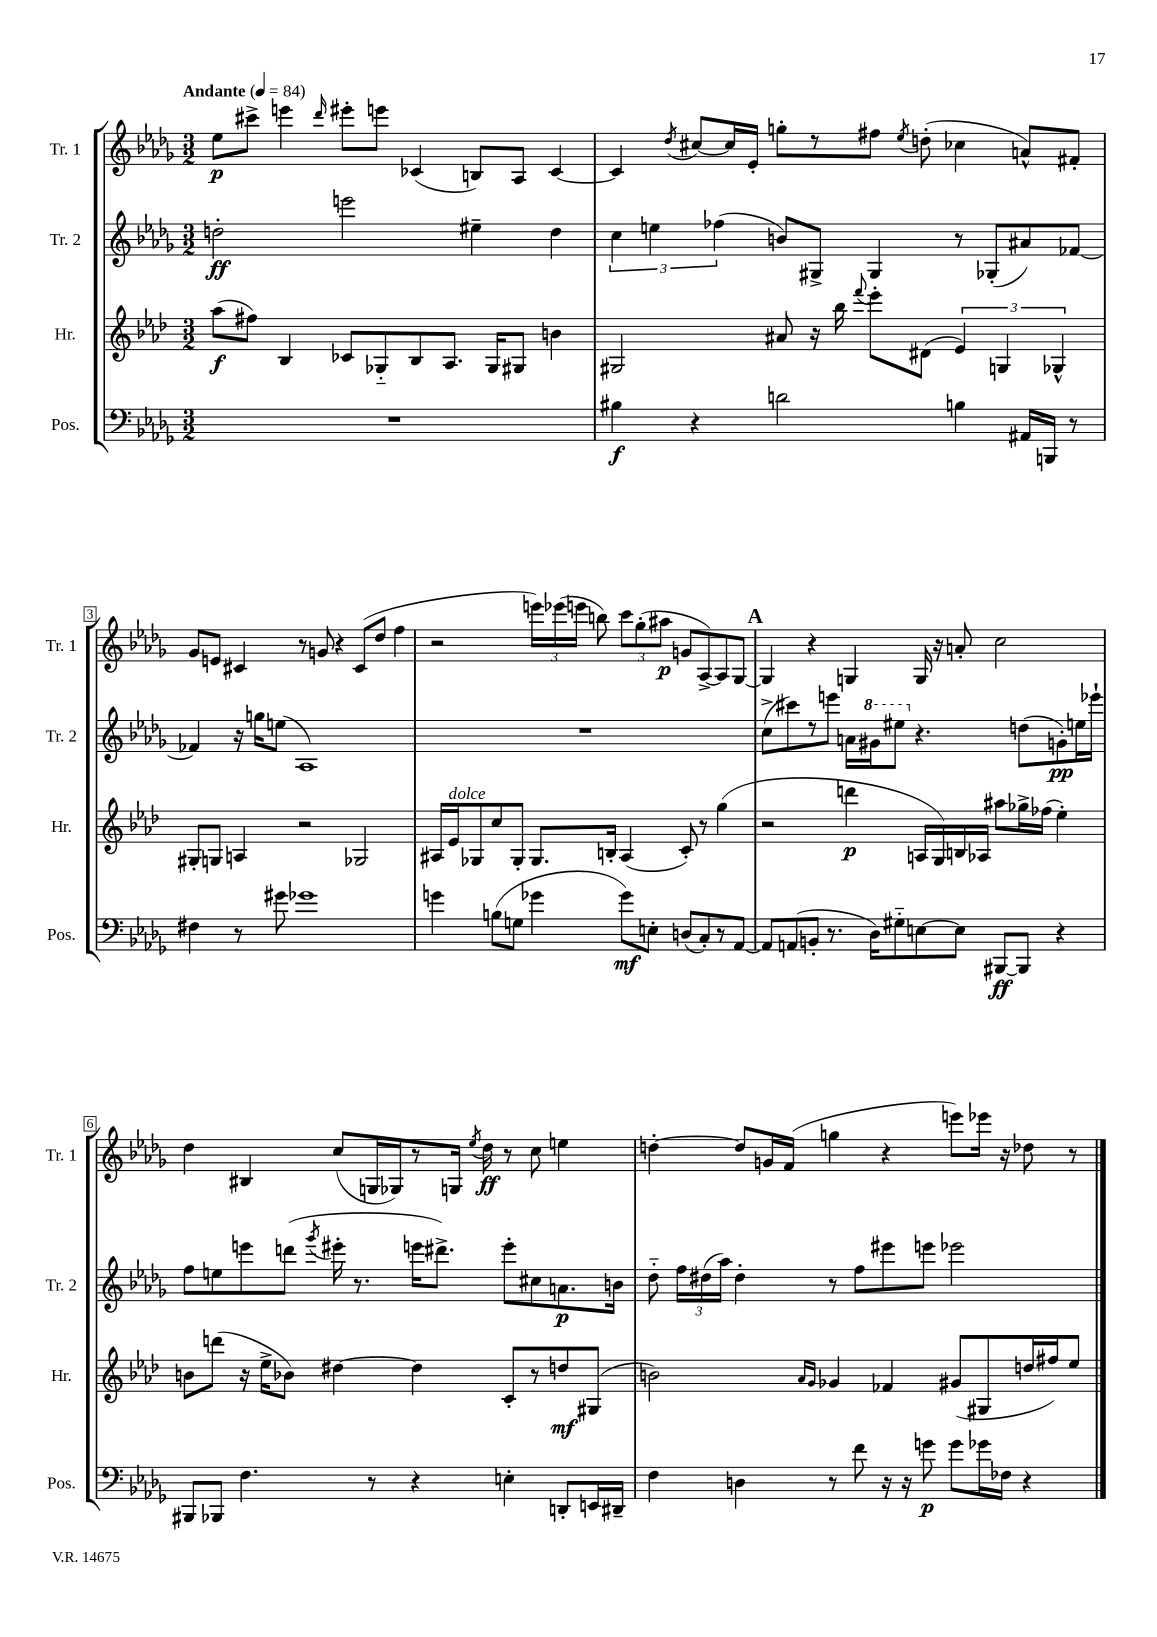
<<
\new StaffGroup <<
\new Staff = "s0" \with { instrumentName = "Tr. 1" shortInstrumentName = "Tr. 1" } {
    \clef treble \key des \major \numericTimeSignature \time 3/2 \tempo "Andante" 4 = 84
    \autoBeamOff ees''8[\p cis'''8]-> e'''4 \grace { des'''16 } eis'''8[-. e'''8] ces'4( b8[) aes8] ces'4~ |
    ces'4 \acciaccatura { des''8 } cis''8[~ cis''16 ees'16]-. g''8[-. r8 fis''8] \acciaccatura { ees''8 } d''8-.( ces''4 a'8[-^) fis'8]-. |
    ges'8[ e'8] cis'4 r8 g'8 r4 cis'8[( des''8] f''4 |
    r2 \tuplet 3/2 { e'''16[) ees'''16( e'''16] } b''8) \tuplet 3/2 { c'''8[ ges''8-.( ais''8]\p } g'8[ aes8~->) aes8 ges8]~ |
    \mark \markup { \bold "A" } ges4 r4 g4 g16 r16 a'8-. c''2 |
    des''4 bis4 c''8[( g16 ges16) r8 g16] \acciaccatura { ees''8 } des''16\ff r8 c''8 e''4 |
    d''4~-. d''8[ g'16 f'16]( g''4 r4 e'''8[) ees'''16] r16 des''8 r8 \bar "|." |
}
\new Staff = "s1" \with { instrumentName = "Tr. 2" shortInstrumentName = "Tr. 2" } {
    \clef treble \key des \major \numericTimeSignature \time 3/2
    \autoBeamOff d''2-.\ff e'''2 eis''4-- d''4 |
    \tuplet 3/2 { c''4 e''4 fes''4( } b'8[) gis8]-> gis4 r8 ges8[-.( ais'8) fes'8]~ |
    fes'4 r16 g''16[ e''8]( aes1) |
    R1. |
    \mark \markup { \bold "A" } c''8[->( cis'''8) r8 e'''8] a'16[ \ottava #1 gis''16 eis'''8] \ottava #0 r4. d''8[( g'8-.\pp) e''16 ees'''16]-! |
    f''8[ e''8 e'''8 d'''8]( \acciaccatura { ges'''8 } eis'''16-. r8. e'''16[ dis'''8.]->) e'''8[-. cis''8 a'8.\p b'16] |
    des''8-_ \tuplet 3/2 { f''16[ dis''16( aes''16]) } dis''4-. r8 f''8[ eis'''8 e'''8] ees'''2 \bar "|." |
}
\new Staff = "s2" \with { instrumentName = "Hr." shortInstrumentName = "Hr." } {
    \clef treble \key aes \major \numericTimeSignature \time 3/2
    \autoBeamOff aes''8[\f( fis''8]) bes4 ces'8[ ges8-_ bes8 aes8.] ges16[ gis8] b'4 |
    gis2 ais'8 r16 bes''16 \appoggiatura { f'''8 } ees'''8[-. dis'8]( \tuplet 3/2 { ees'4) g4 ges4-^ } |
    gis8[-. g8] a4 r2 ges2 |
    ais16[ ees'16^\markup { \italic "dolce" } ges8 c''8 ges8]-. ges8.[ b16]-. ais4( c'8-.) r8 g''4( |
    \mark \markup { \bold "A" } r2 d'''4\p a16[ g16) b16 aes16] ais''8[ ges''16-> fes''16]( ees''4-.) |
    b'8[ d'''8]( r16 ees''16[-> bes'8]) dis''4~ dis''4 c'8[-. r8 d''8\mf gis8]( |
    b'2) \grace { aes'16[ g'16] } ges'4 fes'4 gis'8[( gis8 d''16 fis''16) ees''8] \bar "|." |
}
\new Staff = "s3" \with { instrumentName = "Pos." shortInstrumentName = "Pos." } {
    \clef bass \key des \major \numericTimeSignature \time 3/2
    \autoBeamOff R1. |
    bis4\f r4 d'2 b4 ais,16[ b,,16] r8 |
    fis4 r8 gis'8 ges'1 |
    g'4 b8[( g8] ges'4 ges'8[\mf) e8]-. d8[( c8-.) r8 aes,8]~ |
    \mark \markup { \bold "A" } aes,8[ a,8( b,8]-. r8. des16[) gis8-_ e8~ e8] bis,,8[~\ff bis,,8] r4 |
    bis,,8[ bes,,8] f4. r8 r4 e4-. d,8[-. e,16 dis,16]-- |
    f4 d4 r8 f'8 r16 r16 g'8\p g'8[ ges'16 fes16] r4 \bar "|." |
}
>>
>>
\layout { \context { \Score \override BarNumber.stencil = #(make-stencil-boxer 0.1 0.3 ly:text-interface::print) } }
